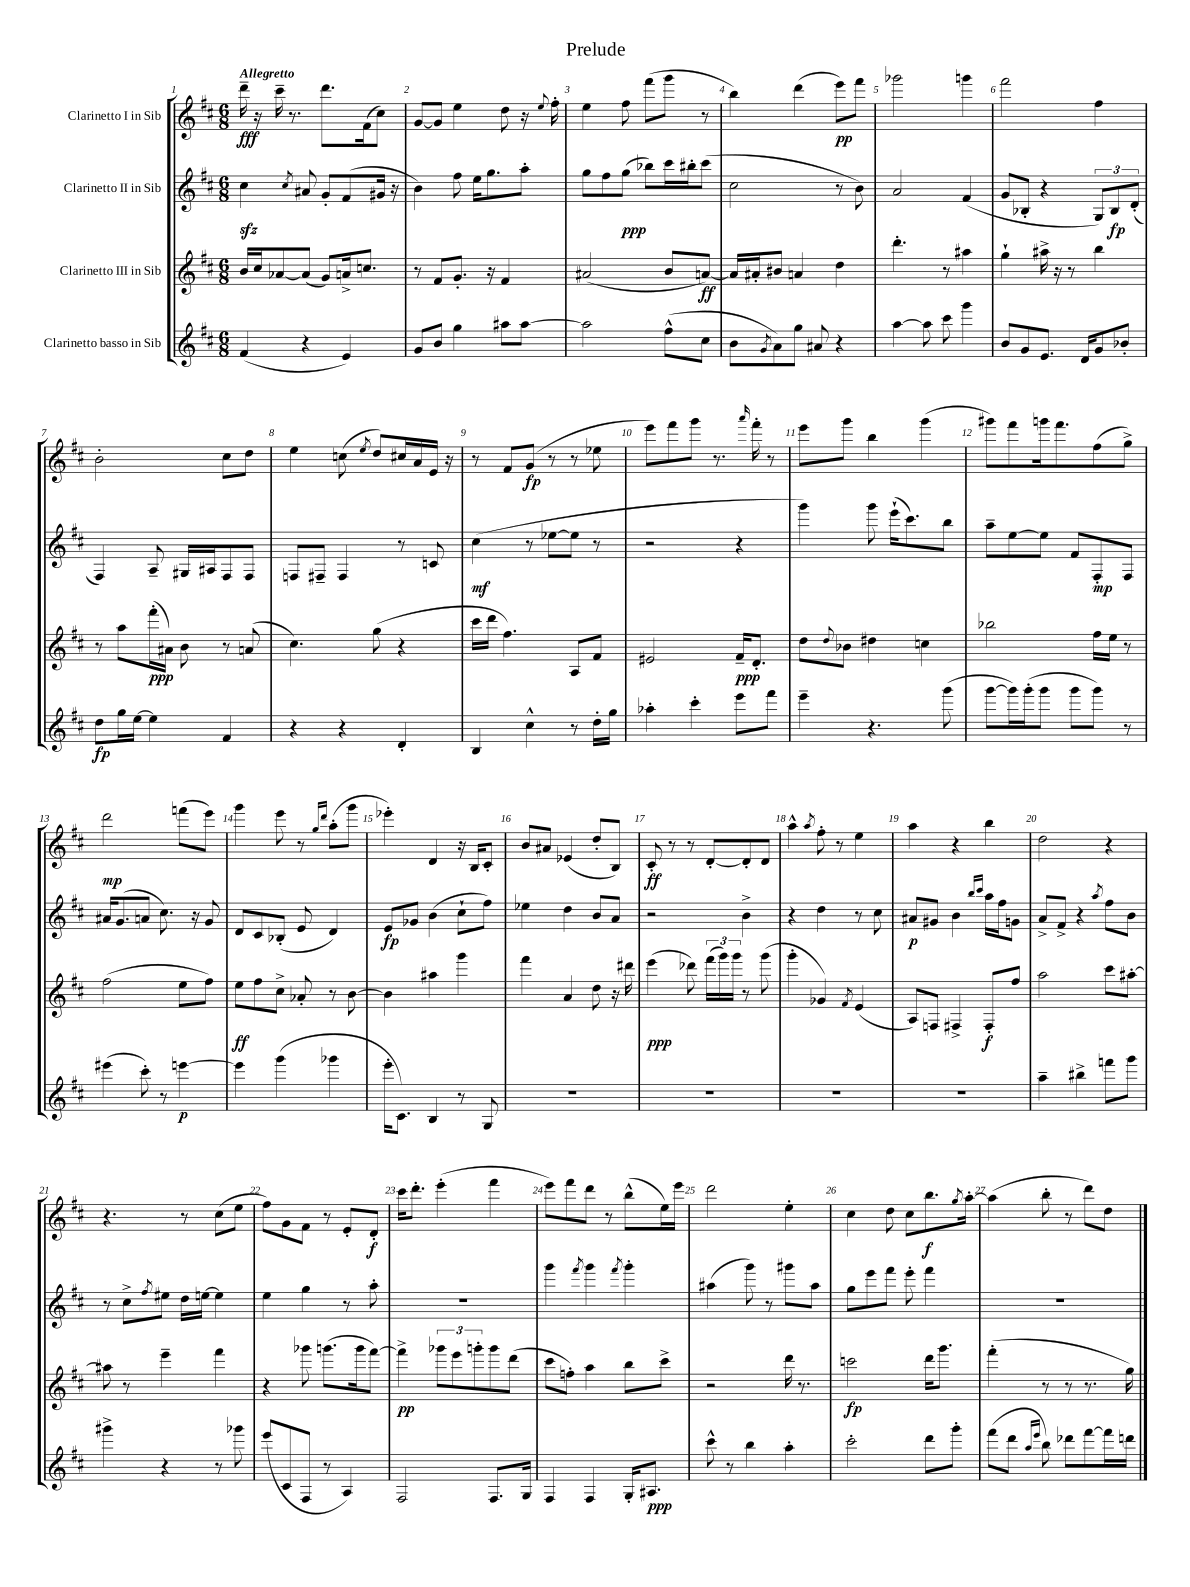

**kern	**kern	**kern	**kern
*staff4	*staff3	*staff2	*staff1
*clefG2	*clefG2	*clefG2	*clefG2
*k[f#c#]	*k[f#c#]	*k[f#c#]	*k[f#c#]
*M6/8	*M6/8	*M6/8	*M6/8
(4f#	16b	4cc#	16ddd~
.	16cc#	.	16r
.	[8a-	.	16ccc#~
.	.	.	8.r
.	.	8qcc#	.
4r	(8a-]	8a#	.
.	8g)	8g'	8.ddd
4e)	16a^	(8f#	.
.	8.cc	.	(16f#
.	.	16g#	8cc#)
.	.	16r	.
=	=	=	=
8g	8r	4b)	[8g
8b	8f#	.	8g]
4gg	8.g'	8ff#	4ee
.	.	16ee	.
.	16r	8.gg	.
8aa#	4f#	.	8dd
[8aa#	.	8aa'	16r
.	.	.	8qqee
.	.	.	16ff#'
=	=	=	=
2aa#]	(2a#	8gg	4ee
.	.	8ff#	.
.	.	(8gg	8ff#
.	.	8bb-)	(8fff#
(8ff#^^	8b	16ccc#	8ggg
.	.	16bb#'	.
8cc#	[8a)	(8ccc#	8r
=	=	=	=
8b	16a]	2cc#	4bb)
.	16a#'	.	.
8qg	.	.	.
8a)	8b#	.	.
8gg	4a	.	(4ddd
8a#	.	.	.
4r	4dd	8r	8eee)
.	.	8b)	8fff#
=	=	=	=
[4aa	4.ddd'	2a	2ggg-
8aa]	.	.	.
8ccc#	8r	.	.
4ggg	4aa#	(4f#	4ggg
=	=	=	=
8b	4gg`	8g	2fff#
8g	.	8B-'	.
8.e	16aa#^	4r	.
.	16r	.	.
.	8r	.	.
16d	.	.	.
8g	4bb	12G)	4ff#
.	.	12B-	.
8b-'	.	.	.
.	.	(12d'	.
=	=	=	=
8dd	8r	4F#)	2b'
16gg	8aa	.	.
[16ee	.	.	.
4ee]	(16fff#'	8A~	.
.	16a#)	.	.
.	8b	16G#	.
.	.	16A#	.
4f#	8r	8F#	8cc#
.	(8a	8F#	8dd
=	=	=	=
4r	4.cc#)	8F	4ee
.	.	8F#~	.
4r	.	4F#	(8cc
.	.	.	8qee
.	(8gg	.	8dd)
4d'	4r	8r	16cc#
.	.	.	16a
.	.	8c	16e
.	.	.	16r
=	=	=	=
4B	16ccc#	(4cc#	8r
.	16ddd	.	.
.	4.ff#)	.	8f#
4cc#^^	.	8r	(8g
.	.	[8ee-	8r
8r	8A	8ee-]	8r
16dd'	8f#	8r	8ee-
16gg	.	.	.
=	=	=	=
4aa-'	2e#	2r	8eee)
.	.	.	8fff#
4ccc#'	.	.	8ggg
.	.	.	8.r
8eee	16f#~	4r	.
.	.	.	16qqaaa
.	8.d'	.	16fff#'
8fff#	.	.	8r
=	=	=	=
4eee~	8dd	4ggg)	8eee
.	8qqdd	.	.
.	8b-	.	8ggg
4.r	4dd#	8ggg	4bb
.	.	(16eee`	.
.	.	8.ccc#)	.
.	4cc	.	(4ggg
(8ggg	.	8bb	.
=	=	=	=
[8ggg	2bb-	8aa~	8ggg#)
16ggg])	.	[8ee	8fff#
(16ggg'	.	.	.
8ggg	.	8ee]	16ggg
.	.	.	8.fff#
8ggg	.	8f#	.
8ggg)	16ff#	8F#'	(8ff#
.	16ee	.	.
8r	8r	8F#	8gg^)
=	=	=	=
(4eee#	(2ff#	16a#	2ddd
.	.	(8.g	.
8ccc#')	.	8a	.
8r	.	8.cc#)	.
[4eee	8ee	.	(8fff
.	.	16r	.
.	8ff#)	8g	8eee)
=	=	=	=
4eee]	8ee	8d	4ggg
.	8ff#	8c#	.
(4ggg	8cc#^	(8B-'	8eee
.	8a-'	8e	8r
.	.	.	16qqgg
.	.	.	16qqddd
4ggg-	8r	4d)	(8aa'
.	[8b	.	8ggg
=	=	=	=
16eee'	4b]	8e	4eee-')
8.c#)	.	.	.
.	.	8g-	.
4B	4aa#	(4b	4d
8r	4ggg	8cc#`	16r
.	.	.	16B
8G	.	8ff#)	8c#'
=	=	=	=
2.r	4fff#	4ee-	8b
.	.	.	8a#
.	4a	4dd	(4e-
.	8dd	8b	8dd'
.	16r	8a	8B)
.	16ddd#	.	.
=	=	=	=
2.r	(4eee	2r	8c#'
.	.	.	8r
.	8ddd-)	.	8r
.	(24fff#	.	[8d'
.	24ggg)	.	.
.	24ggg	.	.
.	8r	4b^	8d']
.	(8ggg	.	8d
=	=	=	=
2.r	4ggg'	4r	4aa^^
.	.	.	8qaa
.	4g-)	4dd	8ff#'
.	.	.	8r
.	8qf#	.	.
.	(4e	8r	4ee
.	.	8cc#	.
=	=	=	=
2.r	8A)	8a#	4aa
.	8F	8g#	.
.	4F#^	4b	4r
.	.	16qqbb	.
.	.	16qqccc#	.
.	8F#'	16aa	4bb
.	.	16ff#	.
.	8ff#	8g	.
=	=	=	=
4aa~	2aa	8a^	2dd
.	.	8f#^	.
4bb#^	.	4r	.
.	.	8qaa	.
8fff	8ccc#	8ff#	4r
8ggg	[8aa#'	8b	.
=	=	=	=
4ggg#^	8aa#]	8r	4.r
.	8r	8cc#^	.
.	.	8qff#	.
4r	4eee~	8ee#	.
.	.	16dd	8r
.	.	[16ee	.
8r	4fff#	4ee]	(8cc#
8ggg-	.	.	8ee
=	=	=	=
(8eee	4r	4ee	8ff#)
8c#	.	.	8g
8F#	8ggg-	4gg	8f#
8r	(8.ggg	.	8r
4A)	.	8r	8e'
.	16ggg	.	.
.	[8fff#)	8aa'	8d'
=	=	=	=
2F#	4fff#^]	2.r	16ccc#
.	.	.	8.ddd'
.	12ggg-	.	(4eee'
.	12eee	.	.
.	12ggg'	.	.
8.F#	8ggg	.	4fff#
.	(8ddd	.	.
16G	.	.	.
=	=	=	=
4F#	8ccc#	4ggg	8eee)
.	8ff')	.	8fff#
.	.	8qfff#	.
4F#	4aa	4ggg	8ddd
.	.	.	8r
.	.	8qfff#	.
16G'	8bb	4ggg'	(8bb^^
8.A#	.	.	.
.	8ccc#^	.	16ee)
.	.	.	16eee
=	=	=	=
8ccc#^^	2r	(4aa#	2ddd
8r	.	.	.
4bb	.	8ggg)	.
.	.	8r	.
4aa'	16ddd	8ggg#	4ee'
.	8.r	.	.
.	.	8aa#	.
=	=	=	=
2ccc#'	2ccc	8gg	4cc#
.	.	8eee	.
.	.	8fff#	8dd
.	.	8eee'	8cc#
8ddd	16ddd	4fff#	8.bb
.	8.ggg	.	.
8ggg'	.	.	.
.	.	.	8qgg
.	.	.	[16aa'
=	=	=	=
(8fff#	(4fff#'	2.r	(4aa]
8ddd	.	.	.
16qqaa	.	.	.
16qqeee	.	.	.
8bb)	8r	.	8bb'
8ddd-	8r	.	8r
[8fff#	8.r	.	8ddd)
16fff#]	.	.	8dd
16ddd	16gg)	.	.
==	==	==	==
*-	*-	*-	*-
